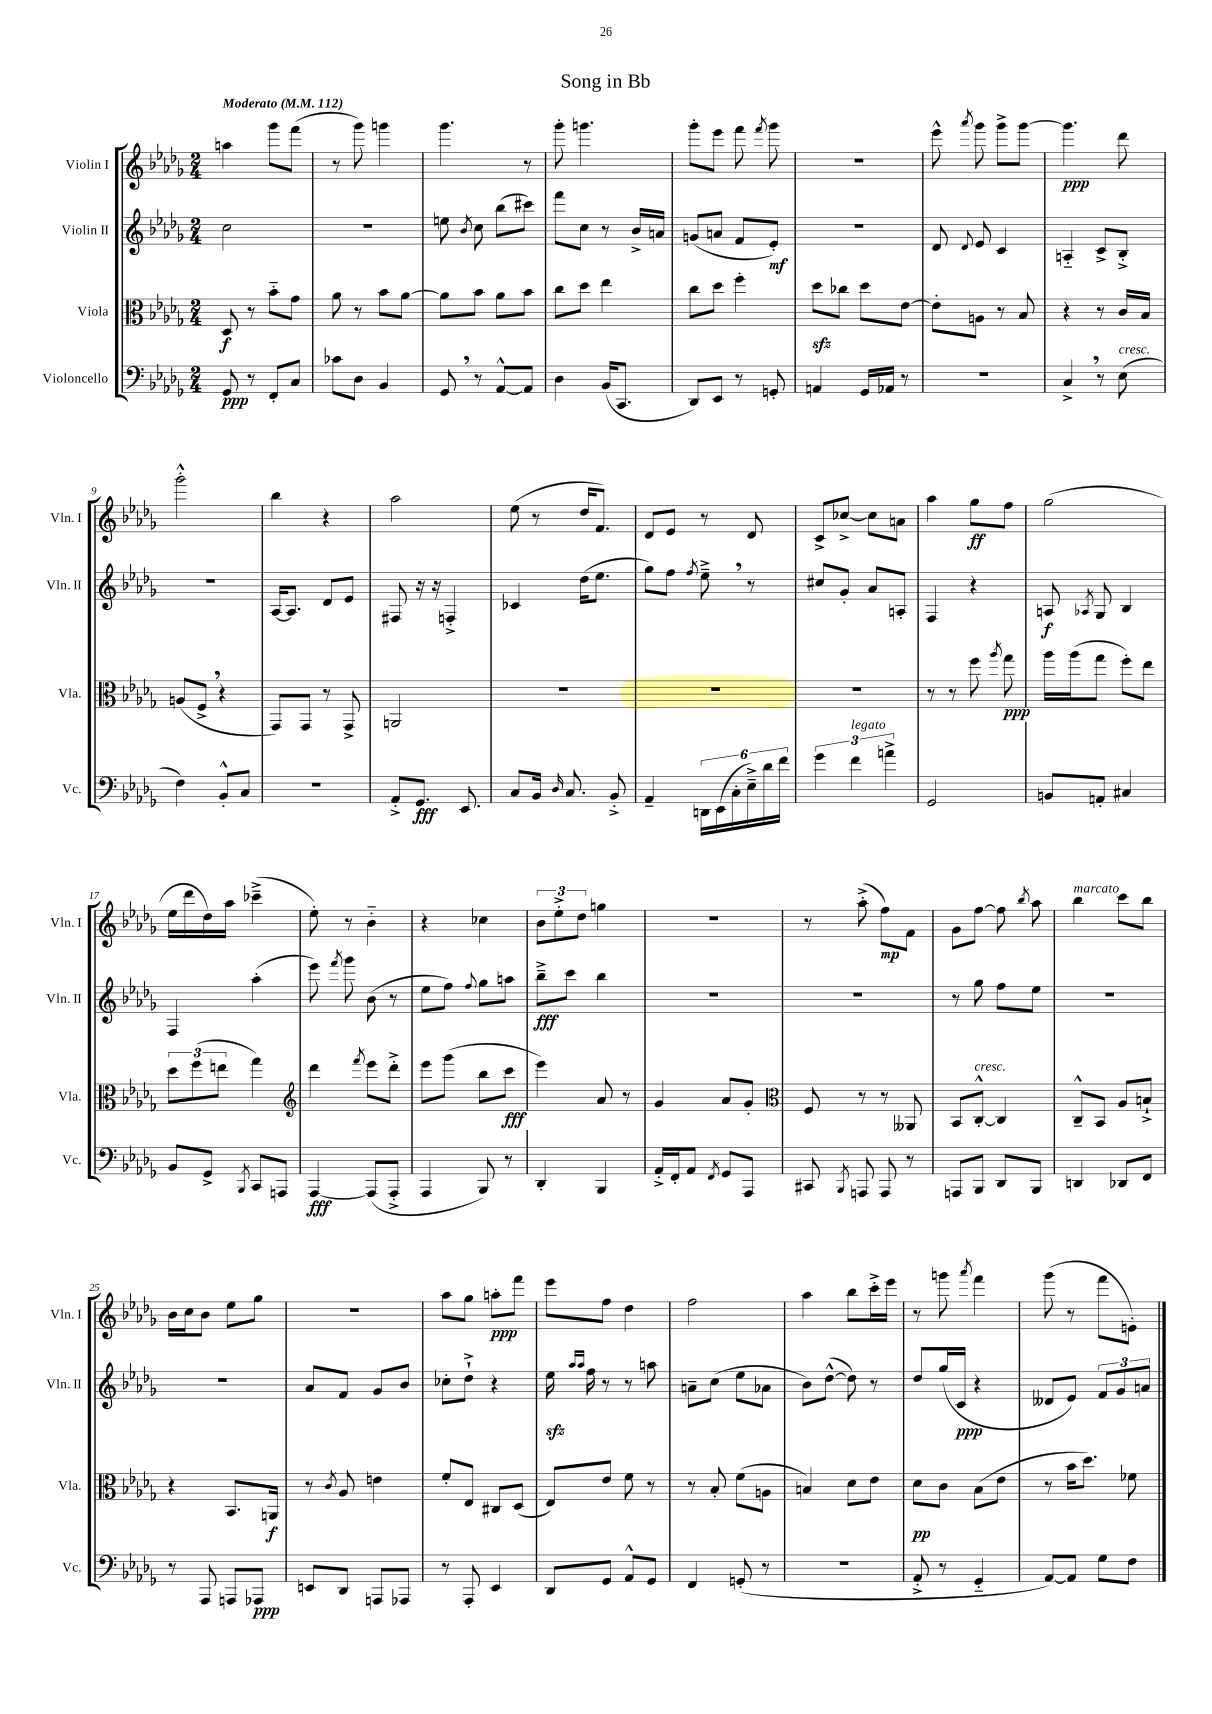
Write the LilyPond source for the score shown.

\header { title = "Song in Bb" }
<<
\new StaffGroup <<
\new Staff = "s0" \with { instrumentName = "Violin I" shortInstrumentName = "Vln. I" } {
    \clef treble \key des \major \numericTimeSignature \time 2/4 \tempo "Moderato" 4 = 112
    \autoBeamOff a''4 ges'''8[ f'''8]( |
    r8 ges'''8) g'''4 |
    ges'''4. r8 |
    ges'''8-. g'''4. |
    ges'''8[-. ees'''8] f'''8 \acciaccatura { f'''8 } ges'''8 |
    R2 |
    ees'''8-^ \acciaccatura { aes'''8 } ges'''8 ges'''8[-> ges'''8]~ |
    ges'''4.\ppp des'''8 |
    ges'''2-.-^ |
    bes''4 r4 |
    aes''2 |
    ees''8( r8 des''16[ f'8.]) |
    des'8[ ees'8] r8 des'8 |
    c'8[-> ces''8]~-> ces''8[ a'8] |
    aes''4 ges''8[\ff f''8] |
    ges''2( |
    ees''16[ des'''16 des''16) aes''16] ces'''4--->( |
    ees''8-.) r8 bes'4-_ |
    r4 ces''4 |
    \tuplet 3/2 { bes'8[ ees''8-.-> des''8] } g''4 |
    R2 |
    r8 aes''8-.->( f''8[\mp) f'8] |
    ges'8[ f''8]~ f''8 \acciaccatura { bes''8 } aes''8 |
    bes''4^\markup { \italic "marcato" } c'''8[ bes''8] |
    bes'16[ c''16 bes'8] ees''8[ ges''8] |
    R2 |
    aes''8[ ges''8] a''8[-.\ppp f'''8] |
    ees'''8[ f''8] des''4 |
    f''2 |
    aes''4 bes''8[ c'''16-.-> ees'''16] |
    r8 g'''8 \acciaccatura { aes'''8 } f'''4 |
    ges'''8( r8 f'''8[ e'8]-.) \bar "|." |
}
\new Staff = "s1" \with { instrumentName = "Violin II" shortInstrumentName = "Vln. II" } {
    \clef treble \key des \major \numericTimeSignature \time 2/4
    \autoBeamOff c''2 |
    R2 |
    e''8 \acciaccatura { bes'8 } c''8 bes''8[( cis'''8]) |
    f'''8[ c''8] r8 bes'16[-> a'16] |
    g'8[( a'8] f'8[ ees'8]-.\mf) |
    R2 |
    des'8 \appoggiatura { des'8 } ees'8 c'4 |
    a4-_ c'8[-> bes8]-.-> |
    R2 |
    aes16[~ aes8.] des'8[ ees'8] |
    fis8 r16 r16 f4-.-> |
    ces'4 des''16[( ees''8.] |
    ges''8[) f''8] \acciaccatura { f''8 } ees''8---> \breathe r8 |
    cis''8[ ges'8]-. aes'8[ a8]-. |
    f4 r4 |
    a8\f \acciaccatura { aes8 } ges8 bes4 |
    f4 aes''4-.( |
    ees'''8) \acciaccatura { f'''8 } ges'''8 bes'8( r8 |
    ees''8[ f''8]) \appoggiatura { f''8 } ges''8[ a''8] |
    bes''8[--->\fff c'''8] bes''4 |
    R2 |
    R2 |
    r8 ges''8 f''8[ ees''8] |
    R2 |
    R2 |
    aes'8[ f'8] ges'8[ bes'8] |
    ces''8[-. des''8]-!-> r4 |
    ees''16\sfz \grace { aes''16[ aes''16] } f''16 r8 r8 a''8 |
    a'8[-- c''8]( ees''8[ aes'8] |
    bes'8[) des''8]~-^( des''8) r8 |
    des''8[ ges''16( c'16]\ppp r4 |
    deses'8[ ees'8]) \tuplet 3/2 { f'8[ ges'8 a'8] } \bar "|." |
}
\new Staff = "s2" \with { instrumentName = "Viola" shortInstrumentName = "Vla." } {
    \clef alto \key des \major \numericTimeSignature \time 2/4
    \autoBeamOff des8\f r8 bes'8[-_ ges'8] |
    aes'8 r8 bes'8[ aes'8]~ |
    aes'8[ bes'8] aes'8[ bes'8] |
    c''8[ des''8] ees''4 |
    c''8[ des''8] f''4-. |
    des''8[\sfz ces''8] des''8[ ees'8]~ |
    ees'8[-. a8] r8 bes8 |
    r4 r8 c'16[ bes16] |
    a8[( f8]-> \breathe r4 |
    ges,8[) ges,8] r8 ges,8-> |
    a,2 |
    R2 |
    R2 |
    R2 |
    r8 r8 f''8 \acciaccatura { aes''8 } ges''8\ppp |
    aes''16[ aes''16( ges''8] f''8[-.) ees''8] |
    \tuplet 3/2 { des''8[ f''8( e''8] } ges''4) |
    \clef treble des'''4 \acciaccatura { f'''8 } ees'''8[ des'''8]-.-> |
    ees'''8[ ges'''8]( bes''8[ c'''8]\fff |
    ees'''4) aes'8 r8 |
    ges'4 aes'8[ ges'8]-. |
    \clef alto f8 r8 r8 aeses,8 |
    bes,8[ c8]~-.-^^\markup { \italic "cresc." } c4 |
    c8[---^ bes,8] aes8[ b8]-!-> |
    r4 bes,8.[ a,16]\f |
    r8 \acciaccatura { c'8 } aes8 e'4 |
    f'8[-. ees8] cis8[ des8]( |
    ees8[) ees'8] f'8 r8 |
    r8 bes8-. f'8[( a8] |
    b4) des'8[ ees'8] |
    des'8[\pp c'8] bes8[( ees'8] |
    r8 bes'16[ des''8.]) fes'8 \bar "|." |
}
\new Staff = "s3" \with { instrumentName = "Violoncello" shortInstrumentName = "Vc." } {
    \clef bass \key des \major \numericTimeSignature \time 2/4
    \autoBeamOff ges,8\ppp r8 f,8[-. c8] |
    ces'8[ des8] bes,4 |
    ges,8 \breathe r8 aes,8[~-^ aes,8] |
    des4 bes,16[( c,8.] |
    des,8[) ees,8] r8 g,8-. |
    a,4 ges,16[ aes,16] r8 |
    R2 |
    c4-> \breathe r8 ees8^\markup { \italic "cresc." }( |
    f4) bes,8[-.-^ c8] |
    r2 |
    aes,8[-.-> ges,8.]\fff ees,8. |
    c8[ bes,16] \grace { des16 } c8. bes,8-.-> |
    aes,4-- \tuplet 6/4 { d,16[ ees,16( c16-. ees16--->) des'16 f'16] } |
    \tuplet 3/2 { ges'4 f'4^\markup { \italic "legato" } a'4-> } |
    ges,2 |
    b,8[ a,8]-. cis4 |
    bes,8[ ges,8]-> \acciaccatura { bes,,8 } c,8[ a,,8] |
    aes,,4~\fff aes,,8[( aes,,8]-.-> |
    aes,,4 bes,,8) r8 |
    des,4-. bes,,4 |
    aes,16[-.-> f,16-. aes,8] \acciaccatura { f,8 } ges,8[ aes,,8] |
    cis,8 \acciaccatura { bes,,8 } a,,8 a,,8 r8 |
    a,,8[ bes,,8] des,8[ bes,,8] |
    d,4 des,8[ f,8] |
    r8 aes,,8 a,,8[ aes,,8]\ppp |
    e,8[ des,8] a,,8[ aes,,8] |
    r8 aes,,8-. ees,4 |
    des,8[ ges,8] aes,8[-^ ges,8] |
    f,4 g,8-.( r8 |
    r2 |
    aes,8-.-> r8 ges,4-_ |
    aes,8[~) aes,8] ges8[ f8] \bar "|." |
}
>>
>>
